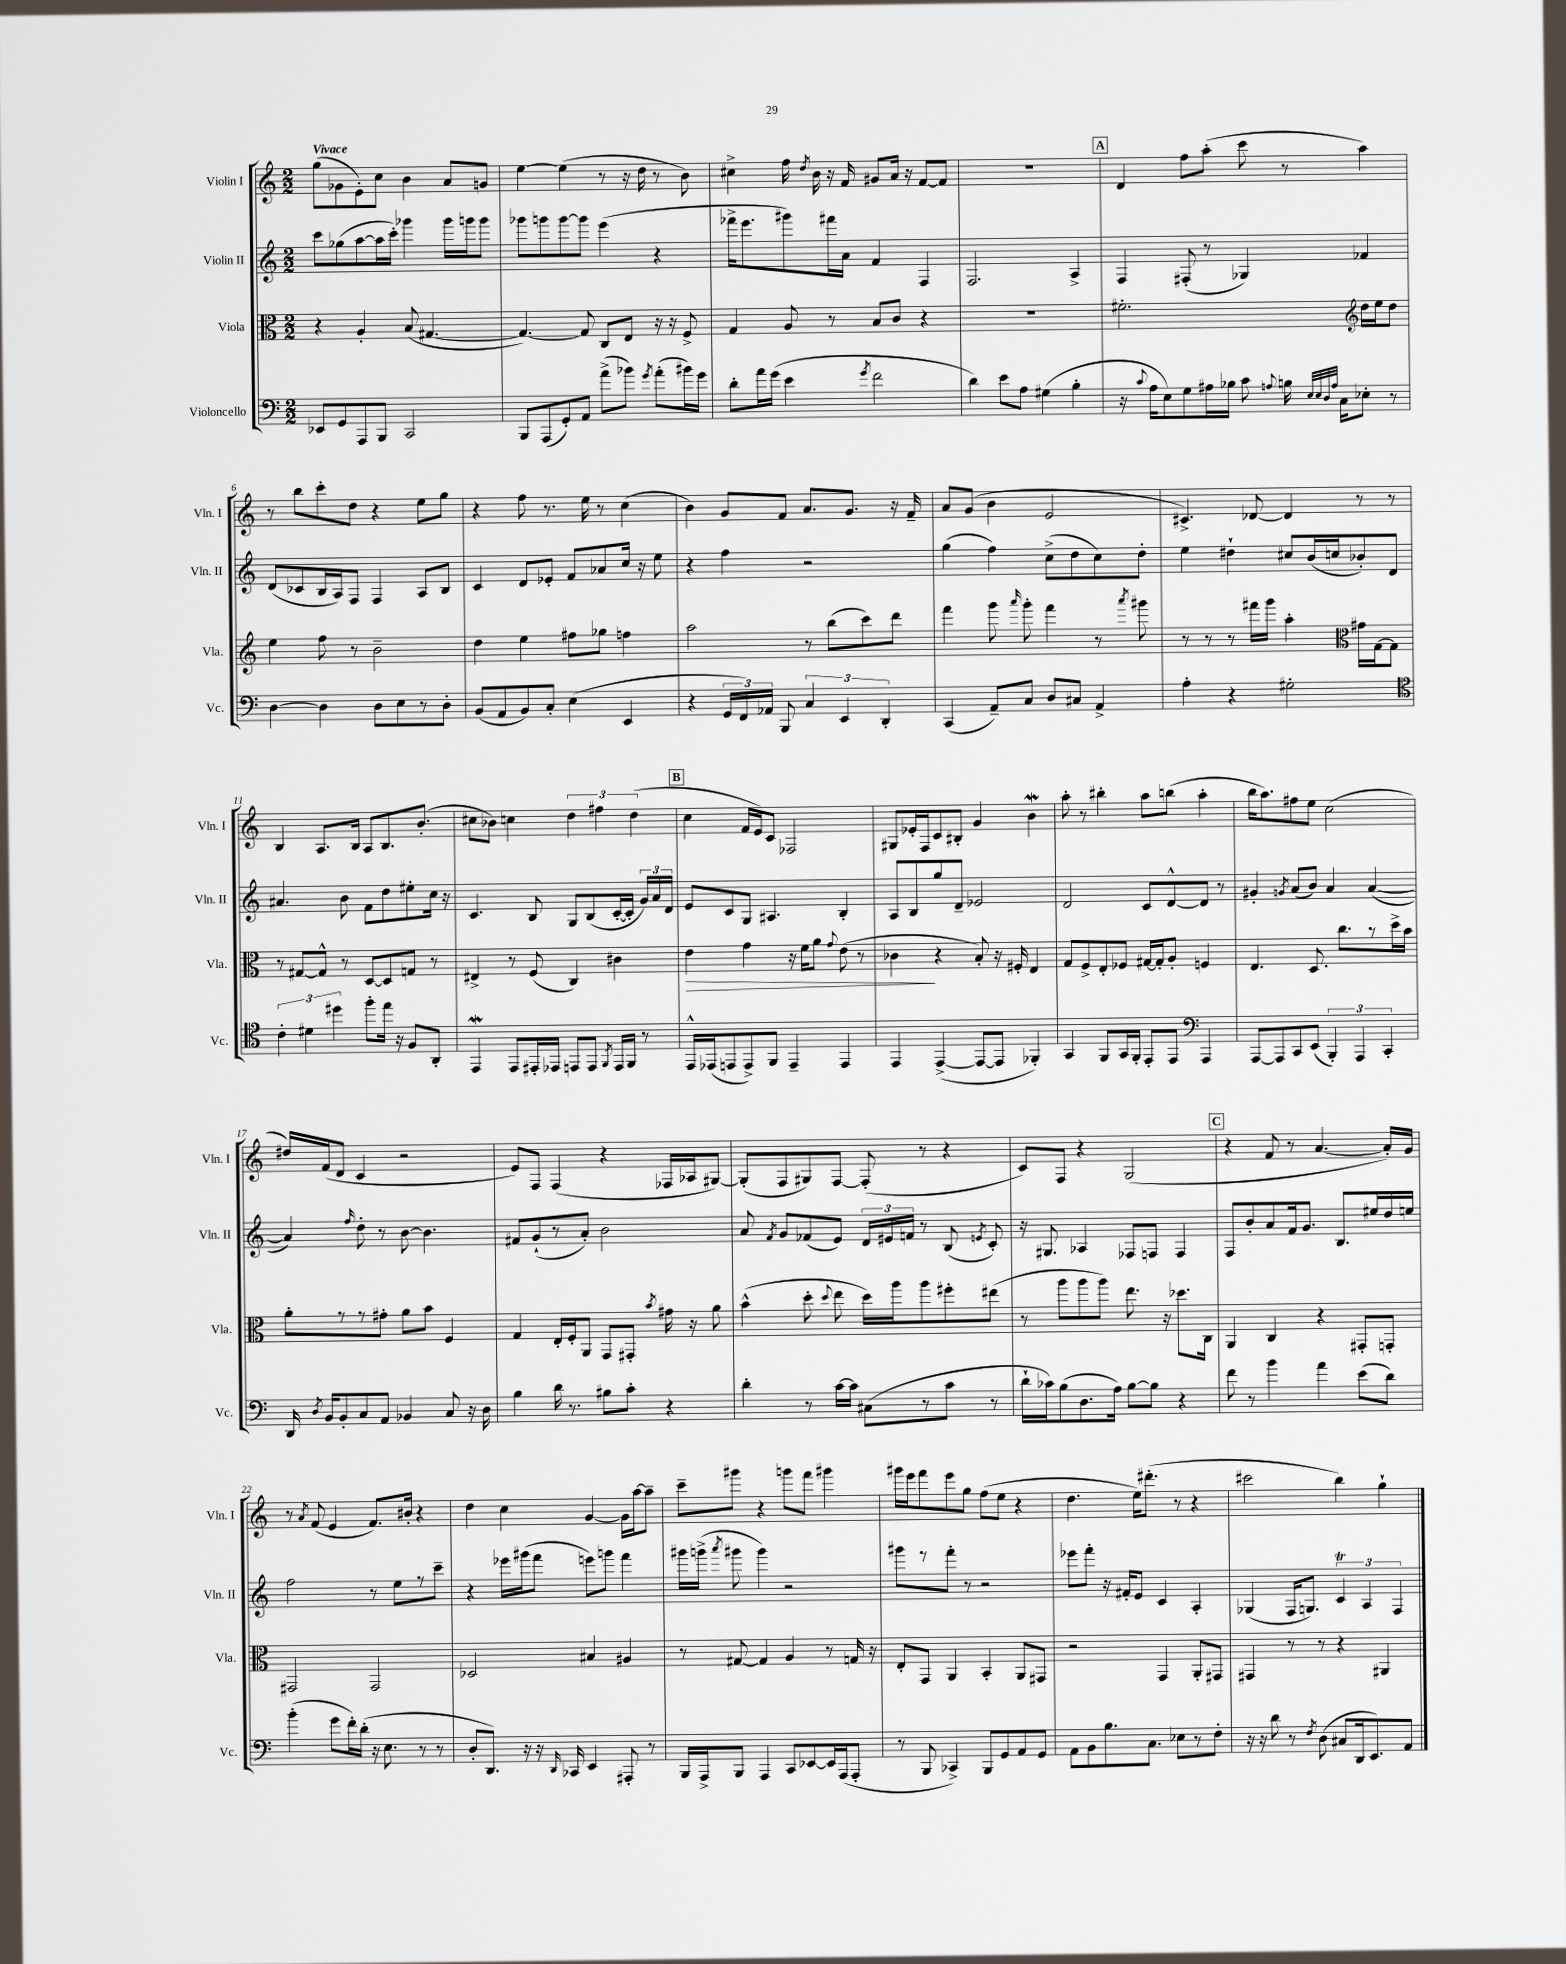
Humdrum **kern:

**kern	**kern	**dynam	**kern	**kern
*part4	*part3	*part3	*part2	*part1
*staff4	*staff3	*staff3	*staff2	*staff1
*I"Violoncello	*I"Viola	*	*I"Violin II	*I"Violin I
*I'Vc.	*I'Vla.	*	*I'Vln. II	*I'Vln. I
*clefF4	*clefC3	*	*clefG2	*clefG2
*k[]	*k[]	*	*k[]	*k[]
*M2/2	*M2/2	*	*M2/2	*M2/2
=1	=1	=1	=1	=1
!	!	!	!	!LO:TX:a:B:t=Vivace
8EE-X/L	4r	.	8ccc\L	(8gg\L
8GG/	.	.	(8gg-X\	8g-X\
8AAA/	4A'/	.	[8aa\	8e'\)
8BBB/J	.	.	16aa\L]	8cc\J
.	.	.	16ccc'\JJ)	.
2CC/	(8B/	.	4ggg-X\	4b\
.	[4.G#X/	.	.	.
.	.	.	16ggg-\LL	8a/L
.	.	.	16gggn\J	.
.	.	.	8ggg\J	8gn/J
=2	=2	=2	=2	=2
8BBB/L	4.G#/_)	.	8ggg-X\L	[4ee\
(8AAA/	.	.	8gggn\	.
8GG'/)	.	.	[8ggg\	(4ee\]
8AA/J	8G#/]	.	8ggg\J]	.
(8a^\L	8C/L	.	(4eee\	8r
8b-X\J)	8E/J	.	.	16r
.	.	.	.	16dd\
8qg/	.	.	.	.
(8a'\L	16r	.	4r	8r
.	16r	.	.	.
16b#X\L)	8F^/	.	.	8b\)
16g\JJ	.	.	.	.
=3	=3	=3	=3	=3
8d'\L	4G/	.	16fff-X^\KL	4cc#X^\
.	.	.	8.eee\	.
16a\L	.	.	.	.
(16g\JJ	.	.	.	.
4e\	8A/	.	8ggg#X\)	16ff\
.	.	.	.	8qdd/
.	.	.	.	16b\
.	8r	.	16fff#X\L	16r
.	.	.	16a\JJ	16f/
8qg/	.	.	.	.
2f\	8B/L	.	4f/	8g#X/L
.	8c/J	.	.	16a/Jk
.	.	.	.	16r
.	4r	.	4F/	[8f/L
.	.	.	.	8f/J]
=4	=4	=4	=4	=4
4d\)	1r	.	2.F/	1r
8e\L	.	.	.	.
8A\J	.	.	.	.
(4G#X\	.	.	.	.
4B'\	.	.	4A^/	.
!!LO:REH:place=s1:t=A
=5	=5	=5	=5	=5
16r	2.f#X'\	.	4F/	4d/
8qqc/	.	.	.	.
16A\KL	.	.	.	.
8E\)	.	.	.	.
8G\	.	.	(8F#X'/	8ff\L
16A#X\L	.	.	8r	(8aa'\J
16B-X\JJ	.	.	.	.
8c\	.	.	4G-X/)	8ccc\
8qqAn/	.	.	.	.
16Bn\	.	.	.	8r
32qqE/LLL	.	.	.	.
32qqE/	.	.	.	.
32qqD/	.	.	.	.
32qqA/JJJ	.	.	.	.
16C\KL	.	.	.	.
*	*clefG2	*	*	*
8E-X'\J	16dd\LL	.	4f-X/	4aa\)
.	16ee\J	.	.	.
8r	8dd\J	.	.	.
!!LO:LB:g=z
=6	=6	=6	=6	=6
[4D\	4ee\	.	(8d/L	8r
.	.	.	8c-X/	8bb\L
4D\]	8ff\	.	16B/L	8ccc'\
.	.	.	16A/J)	.
.	8r	.	8F/J	8dd\J
8D\L	2b~\	.	4F/	4r
8E\	.	.	.	.
8r	.	.	8A/L	8ee\L
8D'\J	.	.	8B/J	8gg\J
=7	=7	=7	=7	=7
(8BB/L	4dd\	.	4c/	4r
8AA/	.	.	.	.
8BB/)	4ee\	.	8d/L	8ff\
8C'/J	.	.	8e-X'/J	8.r
(4E\	8ff#X\L	.	8f/L	.
.	.	.	.	16ee\
.	8gg-X\J	.	8a-X/	8r
4EE/	4ffn\	.	16cc/Jk	(4cc\
.	.	.	16r	.
.	.	.	8ee\	.
=8	=8	=8	=8	=8
4r	2aa\	.	4r	4b\)
24GG/LL	.	.	4ff\	8g/L
24FF/)	.	.	.	.
24AA-X/JJ	.	.	.	.
8BBB/	.	.	.	8f/J
6C/	8r	.	2r	8.a/L
.	(8bb\L	.	.	.
6EE/	.	.	.	.
.	.	.	.	8.g/J
.	8ccc\)	.	.	.
6DD'/	.	.	.	.
.	8ddd\J	.	.	16r
.	.	.	.	16f~/
=9	=9	=9	=9	=9
(4CC/	4fff\	.	(4gg\	8a/L
.	.	.	.	(8g/J
8AA~/L)	8ggg\	.	4ff\)	4b\
.	16qqaaa/	.	.	.
8C/J	8ggg'\	.	.	.
8D/L	4fff\	.	(8cc^\L	2e/
8C#X/J	.	.	8dd\	.
4AA^/	8r	.	8cc\)	.
.	8qaaa/	.	.	.
.	8ggg#X\	.	8dd'\J	.
=10	=10	=10	=10	=10
4A'\	8r	.	4ee\	4.c#X^/)
.	8r	.	.	.
4r	8r	.	4dd#X`\	.
.	16fff#X\LL	.	.	[8d-X/
.	16ggg\JJ	.	.	.
2G#X'\	4aa'\	.	8cc#X/L	4d-/]
.	.	.	(16b/L	.
.	.	.	16ccn/J	.
*	*clefC3	*	*	*
.	16g#X\LL	.	8b-X'/)	8r
.	[16G\J	.	.	.
.	8G\J]	.	8d/J	8r
!!LO:LB:g=z
=11	=11	=11	=11	=11
*clefC4	*	*	*	*
6c'\	8r	.	4.a#X/	4B/
.	[8G#X/L	.	.	.
6d#X\	.	.	.	.
.	8G#^^/J]	.	.	8.A/L
6dd#X\	.	.	.	.
.	8r	.	8b\	.
.	.	.	.	16B/Jk
8ff'\L	[8D/L	.	8f\L	8A/L
16ee\Jk	8D/]	.	8dd\	8.B/
16r	.	.	.	.
8F/L	8Gn/J	.	8ee#X'\	.
.	.	.	.	(8.b'/J
8AA'/J	8r	.	16cc\Jk	.
.	.	.	16r	.
=12	=12	=12	=12	=12
4EEW/	4E#X^/	.	4.c/	8cc#X\L
.	.	.	.	8b-X\J)
8EE/L	8r	.	.	4ccn\
16EE#X'/L	(8F/	.	8B/	.
16EE-X/JJ	.	.	.	.
8EEn/L	4C/)	.	8G/L	6dd\
8EE/J	.	.	(8B/	.
.	.	.	.	6ff#X\
8qFF/	.	.	.	.
16EE/LL	4c#X\	.	[16c'/L	.
16FF/JJ	.	.	16c'/JJ]	.
.	.	.	.	(6dd\
8r	.	.	24g/LL)	.
.	.	.	24a/	.
.	.	.	24d/JJ	.
!!LO:REH:place=s1:t=B
=13	=13	=13	=13	=13
!	!	!LO:HP:b	!	!
16EE^^/LL	4e\	>	8e/L	4cc\
(16EE-X/J	.	.	.	.
8EEn/	.	.	8c/	.
8EE^/)	4g\	.	8G/J	16f/LL
.	.	.	.	16e/J)
8FF/J	.	.	4.A#X/	8c/J
4EE~/	16r	.	.	2F-X/
.	16f\KL	.	.	.
.	8a\J	.	.	.
.	8qqg/	.	.	.
4EE/	(8e\	.	4B'/	.
.	8r	.	.	.
=14	=14	=14	=14	=14
4EE/	4c-X\	.	8A/L	8G#X/L
.	.	.	8B/	16e-X'/L
.	.	.	.	16F/J
([4EE^/	4r	]	8gg/	8c/
.	.	.	8d~/J	8B#X'/J
8EE/L_	8B'/)	.	2e-X/	4g/
8EE/J]	16r	.	.	.
.	16F#X'/	.	.	.
4FF-X'/)	4E/	.	.	4bW\
=15	=15	=15	=15	=15
4GG/	8G/L	.	2d/	8aa'\
.	8F^/	.	.	8r
8FF/L	8E'/	.	.	4bb#X'\
16GG/L	8F-X/J	.	.	.
16FF'/JJ	.	.	.	.
8EE'/L	[16G#X/LL	.	8c/L	8aa\L
.	16G#'/J]	.	.	.
8EE/J	8A'/J	.	[8d^^/	(8bbn\J
*clefF4	*	*	*	*
4AAA/	4Fn/	.	8d/J]	4aa'\
.	.	.	8r	.
=16	=16	=16	=16	=16
[8AAA/L	4.E/	.	4g#X'/	16bb\KL
.	.	.	.	8.aa\)
8AAA/]	.	.	.	.
.	.	.	8qgn/	.
8CC/	.	.	(8a/L	8ff#X\
(8EE/J	8.D/	.	8b/J)	8ee\J
6BBB'/)	.	.	4a/	(2cc\
.	8.cc\L	.	.	.
6AAA/	.	.	.	.
.	8r	.	([4a/	.
6CC'/	.	.	.	.
.	16dd^\L	.	.	.
.	16b\JJ	.	.	.
!!LO:LB:g=z
=17	=17	=17	=17	=17
16DD/	8a'\L	.	4a/])	16dd#X/LL)
8qD/	.	.	.	.
16BB/KL	.	.	.	(16f/J
8BB'/	8r	.	.	8d/J
.	.	.	16qqff/	.
8C/	8r	.	8dd'\	4c/
8AA/J	8g#X'\J	.	8r	.
4BB-X/	8a\L	.	[8b\	2r
.	8b\J	.	4.b\]	.
8C/	4F/	.	.	.
16r	.	.	.	.
16D\	.	.	.	.
=18	=18	=18	=18	=18
4B\	4G/	.	8f#X/L	8e/L)
.	.	.	(8g`/	8F/J
16d\	16E'/LL	.	8r	(4F/
8.r	16F'/J	.	.	.
.	8AA/J	.	8a'/J)	.
8B#X\L	8GG/L	.	2b\	4r
8c'\J	8GG#X'/J	.	.	.
.	8qb/	.	.	.
4r	16g#X\	.	.	16F-X/LL
.	16r	.	.	16A-X/J
.	8a\	.	.	[8G#X/J)
=19	=19	=19	=19	=19
4d'\	(4b^^\	.	8a/	(8G#'/L]
.	.	.	8qf/	.
.	.	.	8g/L	8F/
8r	8dd'\	.	(8f-X/	8G#X/)
.	8qqdd/	.	.	.
[16c\LL	8ee\	.	8e/J)	[8F/J
16c\JJ]	.	.	.	.
(8C#X\L	16dd\LL)	.	24d/LL	(8F'/]
.	.	.	24e#X/	.
.	16aa\J	.	.	.
.	.	.	24fn/JJ	.
8r	8aa\	.	8r	8r
8c\J	8ff#X'\	.	(8B/	4r
.	.	.	8qen/	.
8r	(8ee#X\J	.	8c'/)	.
=20	=20	=20	=20	=20
16d`\LL	8r	.	16r	8c/L)
16c-X\J)	.	.	8.G#X/	.
(8B\	8aa\L	.	.	8F/J
8.D\	8aa\	.	4A-X/	4r
.	8aa\J)	.	.	.
16A\Jk)	.	.	.	.
[8B\L	8.ee\	.	8F-X/L	(2G/
8B\J]	.	.	8Fn/J	.
.	16r	.	.	.
4r	8.dd-X\L	.	4F/	.
.	16C\Jk	.	.	.
!!LO:REH:place=s1:t=C
=21	=21	=21	=21	=21
8f\	4AA/	.	8F/L	4r
8r	.	.	8b'/	.
4b\	4C/	.	8a/	8f/
.	.	.	16f/k	8r
.	.	.	8.g/J	.
4a\	4r	.	.	[4.a/
.	.	.	8.B/L	.
(8e\L	8GG#X'/L	.	.	.
.	.	.	16ee#X/L	.
8d\J)	8GGn'/J	.	16dd/	16a'/LL])
.	.	.	16een/JJ	16g/JJ
!!LO:LB:g=z
=22	=22	=22	=22	=22
(4b'\	2GG#X/	.	2ff\	8r
.	.	.	.	8qa/
.	.	.	.	(8f/
8g\L	.	.	.	4e/
16f'\L)	.	.	.	.
(16d'\JJ	.	.	.	.
16r	2GG#/	.	8r	8.f/L)
8.E\	.	.	.	.
.	.	.	8ee\L	.
.	.	.	.	16b#X'/Jk
8r	.	.	8r	4r
8r	.	.	8ccc~\J	.
=23	=23	=23	=23	=23
8D'/L	2D-X/	.	4r	4dd\
8.DD/J)	.	.	.	.
.	.	.	16eee-X\LL	4cc\
16r	.	.	(16ggg#X\J	.
16r	.	.	8fff\J	.
16qqDD/	.	.	.	.
16CC-X/	.	.	.	.
4EE/	4B#X/	.	8eeen\L)	[4g/
.	.	.	8gggn\J	.
8AAA#X'/	4A#X/	.	4fff\	16g\LL]
.	.	.	.	[16aa\J
8r	.	.	.	8aa~\J]
=24	=24	=24	=24	=24
16BBB/LL	8r	.	16ggg#X\LL	8ccc~\L
16AAA^/J	.	.	(16gggn^\JJ	.
.	.	.	8qaaa/	.
8BBB/J	[8G#X/	.	8ggg#X\	8ggg#X\J
4AAA/	4G#/]	.	4ggg#\)	4r
8CC/L	4A/	.	2r	8gggn\L
[8EE-X/	.	.	.	8fff\J
16EE-/L]	8r	.	.	4ggg#X\
(16AAA/J	.	.	.	.
8AAA'/J	16Gn/	.	.	.
.	16r	.	.	.
=25	=25	=25	=25	=25
8r	8E'/L	.	8ggg#X\L	16ggg#X\LL
.	.	.	.	16eee\J
8BBB/	8GG/J	.	8r	8fff\
4CC-X^/)	4AA/	.	8fff'\J	8eee\
.	.	.	8r	8gg\J
8BBB/L	4BB'/	.	2r	(8ff\L
8GG/	.	.	.	8ee\J
8AA/	8AA/L	.	.	4r
8GG/J	8GG#X/J	.	.	.
=26	=26	=26	=26	=26
8AA\L	2r	.	8eee-X\L	4.dd\
8BB\	.	.	8fff'\J	.
8.B\	.	.	16r	.
.	.	.	16f#X'/KL	.
.	.	.	8e/J	16ee\KL)
8.C\J	.	.	.	(8.ddd#X'\J
.	4GG/	.	4c/	.
8E-X\L	.	.	.	8r
8r	8AA'/L	.	4A'/	4r
8F'\J	8GG#X/J	.	.	.
=27	=27	=27	=27	=27
16r	4GG#X/	.	(4G-X/	2ccc#X\
16r	.	.	.	.
8d\	.	.	.	.
8r	8r	.	16F/KL	.
.	.	.	8.Gn/J)	.
8qF/	.	.	.	.
(8D\	8r	.	.	.
8C#X/L	4r	.	6cT/	4bb\)
16DD/k	.	.	.	.
.	.	.	6A/	.
8.EE/)	.	.	.	.
.	4AA#X/	.	.	4gg`\
.	.	.	6F/	.
8AA/J	.	.	.	.
==	==	==	==	==
*-	*-	*-	*-	*-
